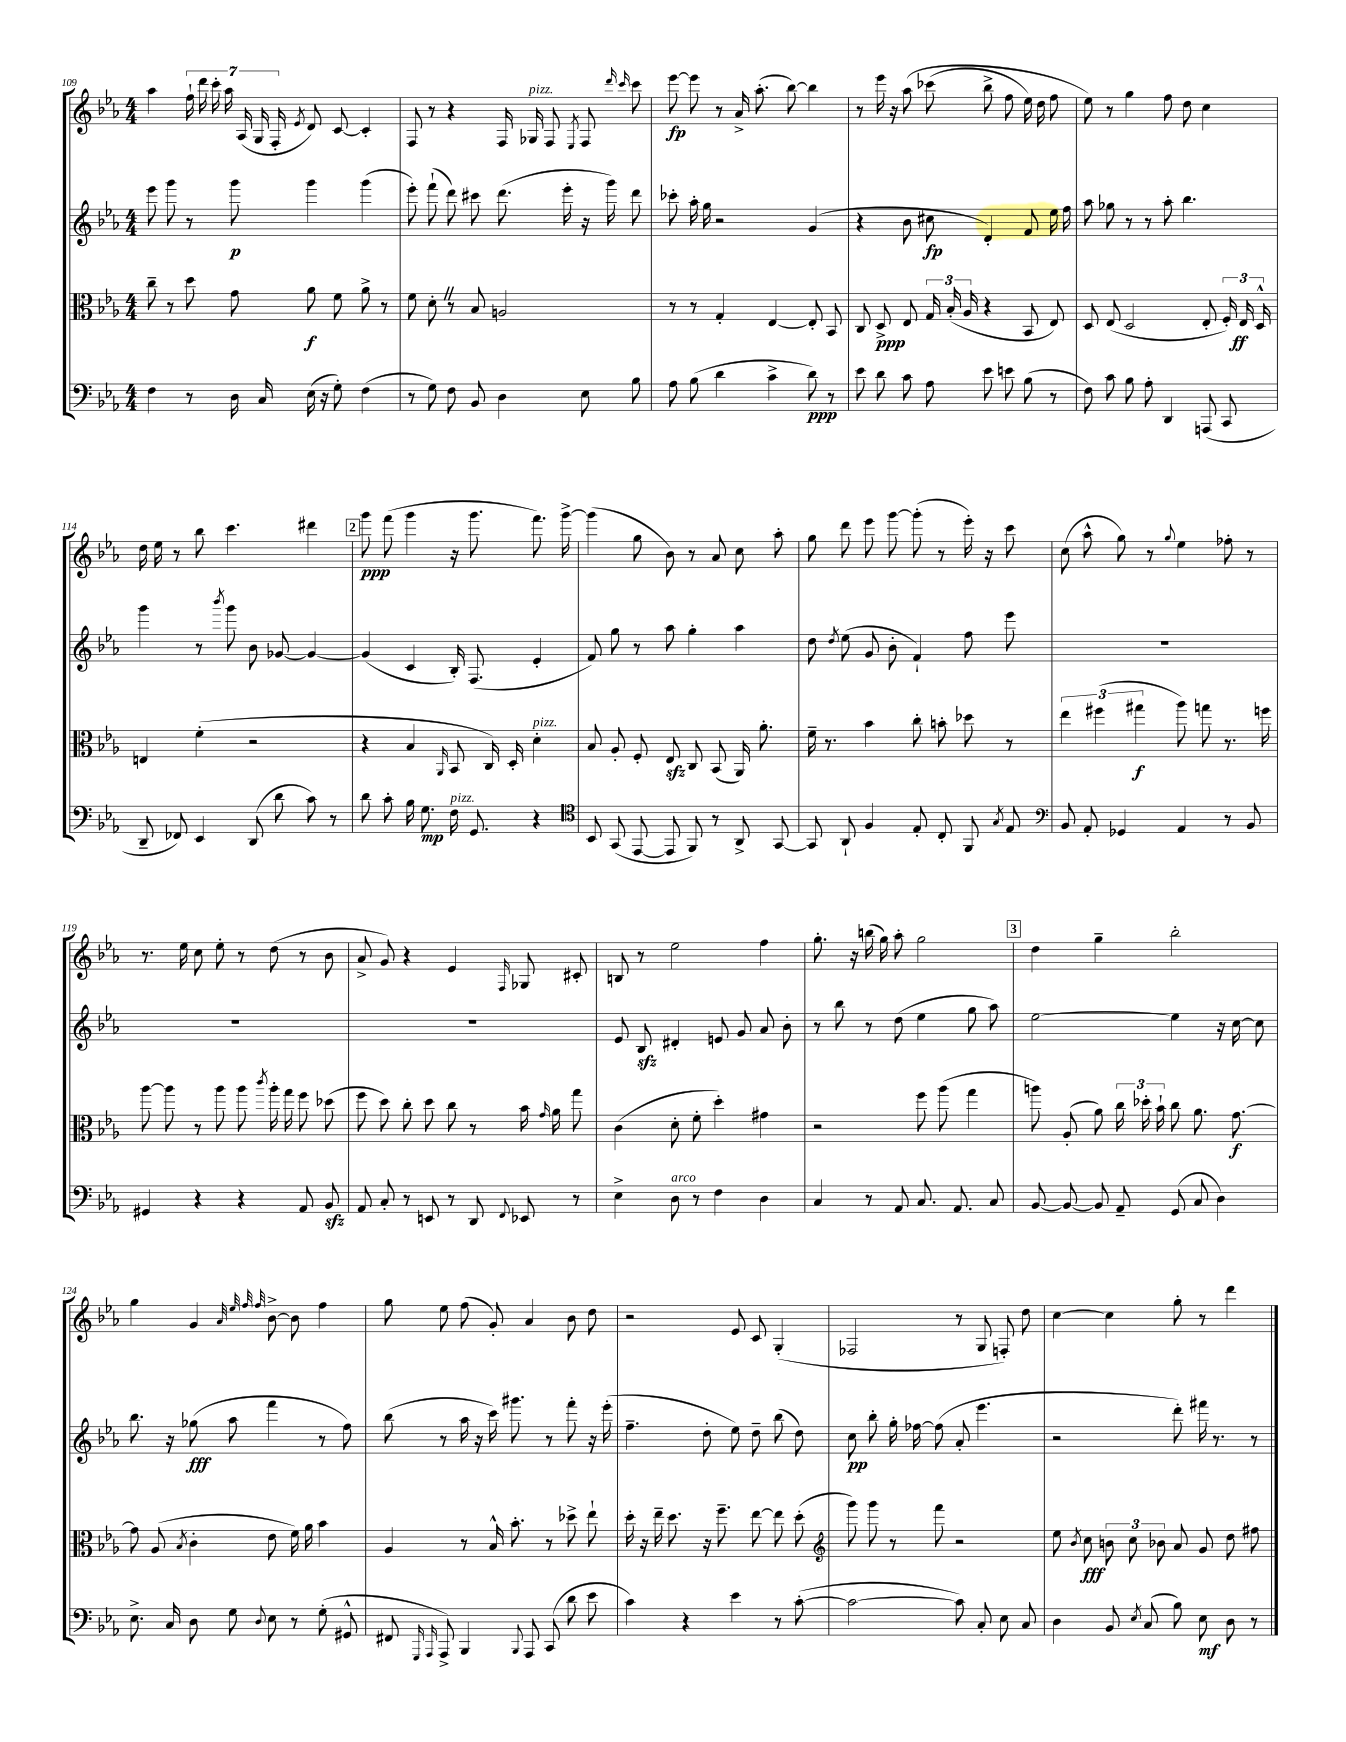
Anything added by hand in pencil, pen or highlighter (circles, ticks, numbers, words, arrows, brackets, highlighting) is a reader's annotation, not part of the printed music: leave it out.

**kern	**kern	**kern	**kern
*staff4	*staff3	*staff2	*staff1
*clefF4	*clefC3	*clefG2	*clefG2
*k[b-e-a-]	*k[b-e-a-]	*k[b-e-a-]	*k[b-e-a-]
*M4/4	*M4/4	*M4/4	*M4/4
4F\	8cc~\	8eee-\	4aa-\
.	8r	8ggg\	.
8r	8dd\	8r	28ff`\
.	.	.	28ddd\
.	.	.	28ccc'\
.	.	.	28aa-\
16D\	8g\	8ggg\	.
.	.	.	(28A-/
.	.	.	28G/
16C/	.	.	.
.	.	.	28F'/
.	.	.	8qe-/
(16E-\	8a-\	4ggg\	8d/)
16r	.	.	.
8G'\)	8f\	.	[8c/
(4F\	8a-^\	(4ggg\	4c'/]
.	8r	.	.
=	=	=	=
8r	8f\	8eee-'\)	8F/
8G\)	8d'\	(8fff`\	8r
8F\	8r	8ddd\)	4r
8BB-/	8B-/	8ccc#\	.
4D\	2A/	(8.ddd\	16F/
.	.	.	16G-/
.	.	.	8F/
.	.	16eee-'\	.
.	.	.	8qE-/
8E-\	.	16r	8F/
.	.	16ggg\)	.
.	.	.	16qqddd/
.	.	.	16qqccc/
8B-\	.	8ddd\	8ccc\
=	=	=	=
8A-\	8r	8ccc-'\	[8eee-\
(8B-\	8r	16aa-'\	8eee-\]
.	.	16gg\	.
4d\	4G'/	2r	8r
.	.	.	16a-^/
.	.	.	(8.aa-'\
4c^\	[4E-/	.	.
.	.	.	[8bb-\)
8d\)	8E-'/]	(4g/	4bb-\]
8r	8BB-/	.	.
=	=	=	=
8e-\	8C/	4r	8r
8d\	8D^/	.	16eee-\
.	.	.	16r
8c\	8E-/	8b-\	&(8aa-\
8A-\	24G/	8cc#\	(8ccc-\
.	(24B-'/	.	.
.	24A-/	.	.
8e-\	4r	4d'/)	8bb-^\
8e\	.	.	8ff\
(8B-\	8BB-/	8f/	16ee-\)
.	.	.	16dd\
8r	8E-/)	16ee-\	8ff\
.	.	16ff\	.
=	=	=	=
8F\)	8D/	8aa-\	8ee-\&)
8c\	(8E-/	8gg-\	8r
8B-\	2D/	8r	4gg\
8A-'\	.	8r	.
4DD/	.	8aa-'\	8ff\
.	.	4.bb-\	8dd\
(8AAA/	8E-'/	.	4cc\
8CC/	24F'/)	.	.
.	24E-/	.	.
.	24D^^/	.	.
=	=	=	=
8DD~/	4E/	4ggg\	16dd\
.	.	.	16ee-\
8FF-/)	.	.	8r
4EE-/	(4f'\	8r	8bb-\
.	.	8qbbb-/	.
.	.	8ggg\	4.ccc\
(8DD/	2r	8b-\	.
8d\	.	[8g-/	.
8c\)	.	4g-/_	4ddd#\
8r	.	.	.
=	=	=	=
8d\	4r	(4g-/]	8ggg\
8c'\	.	.	(8fff\
16B-\	4B-/	4c/	4ggg\
8.G\	.	.	.
.	16qqAA-/	.	.
16F\	8BB-/	16B-'/)	16r
8.GG/	.	(8.F/	8.ggg\
.	16C/)	.	.
.	16D'/	.	.
4r	4d'\	4e-'/	8.fff\)
.	.	.	[16ggg^\
=	=	=	=
*clefC4	*	*	*
8BB-/	8B-/	8f/)	(4ggg\]
(8GG/	8A-'/	8gg\	.
[8EE-/	8F'/	8r	8gg\
8EE-/]	8E-/	8aa-\	8b-\)
8FF/)	8C/	4gg'\	8r
8r	(8BB-/	.	8a-/
8AA-^/	16AA-/)	4aa-\	8cc\
.	8.a-'\	.	.
[8GG/	.	.	8aa-'\
=	=	=	=
8GG/]	16f~\	8dd\	8gg\
.	8.r	.	.
.	.	8qdd/	.
8AA-`/	.	(8ee-\	8ddd\
4F/	4b-\	8g/	8eee-\
.	.	8b-'\	[8ggg\
8E-'/	8cc'\	4f`/)	(8ggg'\]
8C'/	8b'\	.	8r
8FF/	8dd-\	8ff\	16eee-'\)
.	.	.	16r
8qG/	.	.	.
8E-/	8r	8eee-\	8ccc\
=	=	=	=
*clefF4	*	*	*
8BB-/	6ee-\	1r	(8cc\
8AA-'/	.	.	8aa-^^\
.	(6ff#\	.	.
4GG-/	.	.	8gg\)
.	6gg#\	.	.
.	.	.	8r
.	.	.	8qqgg/
4AA-/	8aa-\)	.	4ee-\
.	8gg\	.	.
8r	8.r	.	8ff-'\
8BB-/	.	.	8r
.	16ff\	.	.
=	=	=	=
4GG#/	[8aa-\	1r	8.r
.	8aa-\]	.	.
.	.	.	16ee-\
4r	8r	.	8cc\
.	8aa-\	.	8ee-'\
4r	8aa-\	.	8r
.	8qccc/	.	.
.	16aa-'\	.	(8dd\
.	16gg\	.	.
8AA-/	8ff\	.	8r
8BB-/	(8dd-\	.	8b-\
=	=	=	=
8AA-/	8ff\	1r	8a-^/
8C'/	8dd\)	.	8g/)
8r	8cc'\	.	4r
8EE/	8dd\	.	.
8r	8cc\	.	4e-/
8DD/	8r	.	.
8qqFF/	.	.	16qqF/
8EE-/	16b-\	.	8G-/
.	16qqg/	.	.
.	16a-\	.	.
8r	8gg\	.	8c#'/
=	=	=	=
4E-^\	(4c\	8e-/	8B/
.	.	8B-/	8r
8D\	8d'\	4d#'/	2ee-\
8r	8f'\	.	.
4F\	4dd'\)	8e/	.
.	.	8g/	.
4D\	4g#\	8a-/	4ff\
.	.	8b-'\	.
=	=	=	=
4C/	2r	8r	8.gg'\
.	.	8bb-\	.
.	.	.	16r
8r	.	8r	(16bb\
.	.	.	16gg\)
8AA-/	.	(8dd\	8aa-'\
8.C/	8ff\	4ee-\	2gg\
.	(8aa-\	.	.
8.AA-/	.	.	.
.	4gg\	8gg\	.
8C/	.	8aa-\)	.
=	=	=	=
[8BB-/	8aa\)	[2ee-\	4dd\
8BB-/_	(8A-'/	.	.
8BB-/]	8a-\)	.	4gg~\
8AA-~/	24cc\	.	.
.	24dd-'\	.	.
.	24b-`\	.	.
(8GG/	8cc\	4ee-\]	2bb-'\
8C/	8.a-\	.	.
4D\)	.	16r	.
.	[8.g\	[16cc\	.
.	.	8cc\]	.
=	=	=	=
8.E-^\	8g\]	8.bb-\	4gg\
.	(8A-/	.	.
16C/	.	16r	.
.	8qB-/	.	.
8D\	4c'\	(8gg-\	4g/
8G\	.	8aa-\	.
.	.	.	32qqa-/
.	.	.	32qqee-/
.	.	.	32qqff/
8qqD/	.	.	32qqff/
8E-\	8e-\	4fff\	[8b-^\
8r	16f\)	.	8b-\]
.	16a-\	.	.
(8G'\	4b-\	8r	4ff\
8GG#^^/	.	8ff\)	.
=	=	=	=
8FF#/	4A-/	(8bb-\	8gg\
16qqGGG/	.	.	.
16qqAAA-/	.	.	.
8AAA-^/)	.	8r	8ee-\
4BBB-/	8r	16aa-\	(8ff\
.	.	16r	.
.	16B-^^/	16ccc\)	8g'/)
.	8.b-'\	8.ggg#\	.
8qqBBB-/	.	.	.
8AAA-/	.	.	4a-/
(8CC/	8r	8r	.
8d\	8dd-^\	8fff'\	8b-\
8e-\	8ee-`\	16r	8dd\
.	.	(16eee-'\	.
=	=	=	=
4c\)	16dd'\	4.ff~\	2r
.	16r	.	.
.	16ee-~\	.	.
.	8.dd\	.	.
4r	.	.	.
.	16r	8dd'\	.
.	8.ff~\	.	.
4e-\	.	8ee-\)	8e-/
.	[8ee-\	8dd~\	8c/
8r	8ee-\]	(8bb-\	(4G'/
([8c'\	(8dd'\	8dd\)	.
=	=	=	=
*	*clefG2	*	*
2c\_	8ggg\)	8cc\	2F-/
.	8ggg\	8bb-'\	.
.	8r	16gg'\	.
.	.	[16ff-\	.
.	8fff\	(8ff-\]	.
8c\])	2r	8a-'/	8r
8C'/	.	4.eee-\	8G/
8E-\	.	.	8F'/)
8C/	.	.	8dd\
=	=	=	=
4D\	8ee-\	2r	[4cc\
.	8qb-/	.	.
.	8cc\	.	.
8BB-/	12b\	.	4cc\]
.	12cc\	.	.
8qE-/	.	.	.
(8C/	.	.	.
.	12b-\	.	.
8B-\)	8a-/	8ddd'\)	8gg'\
8E-\	8g/	16fff#\	8r
.	.	8.r	.
8D\	8dd\	.	4ddd\
8r	8ff#\	8r	.
==	==	==	==
*-	*-	*-	*-
